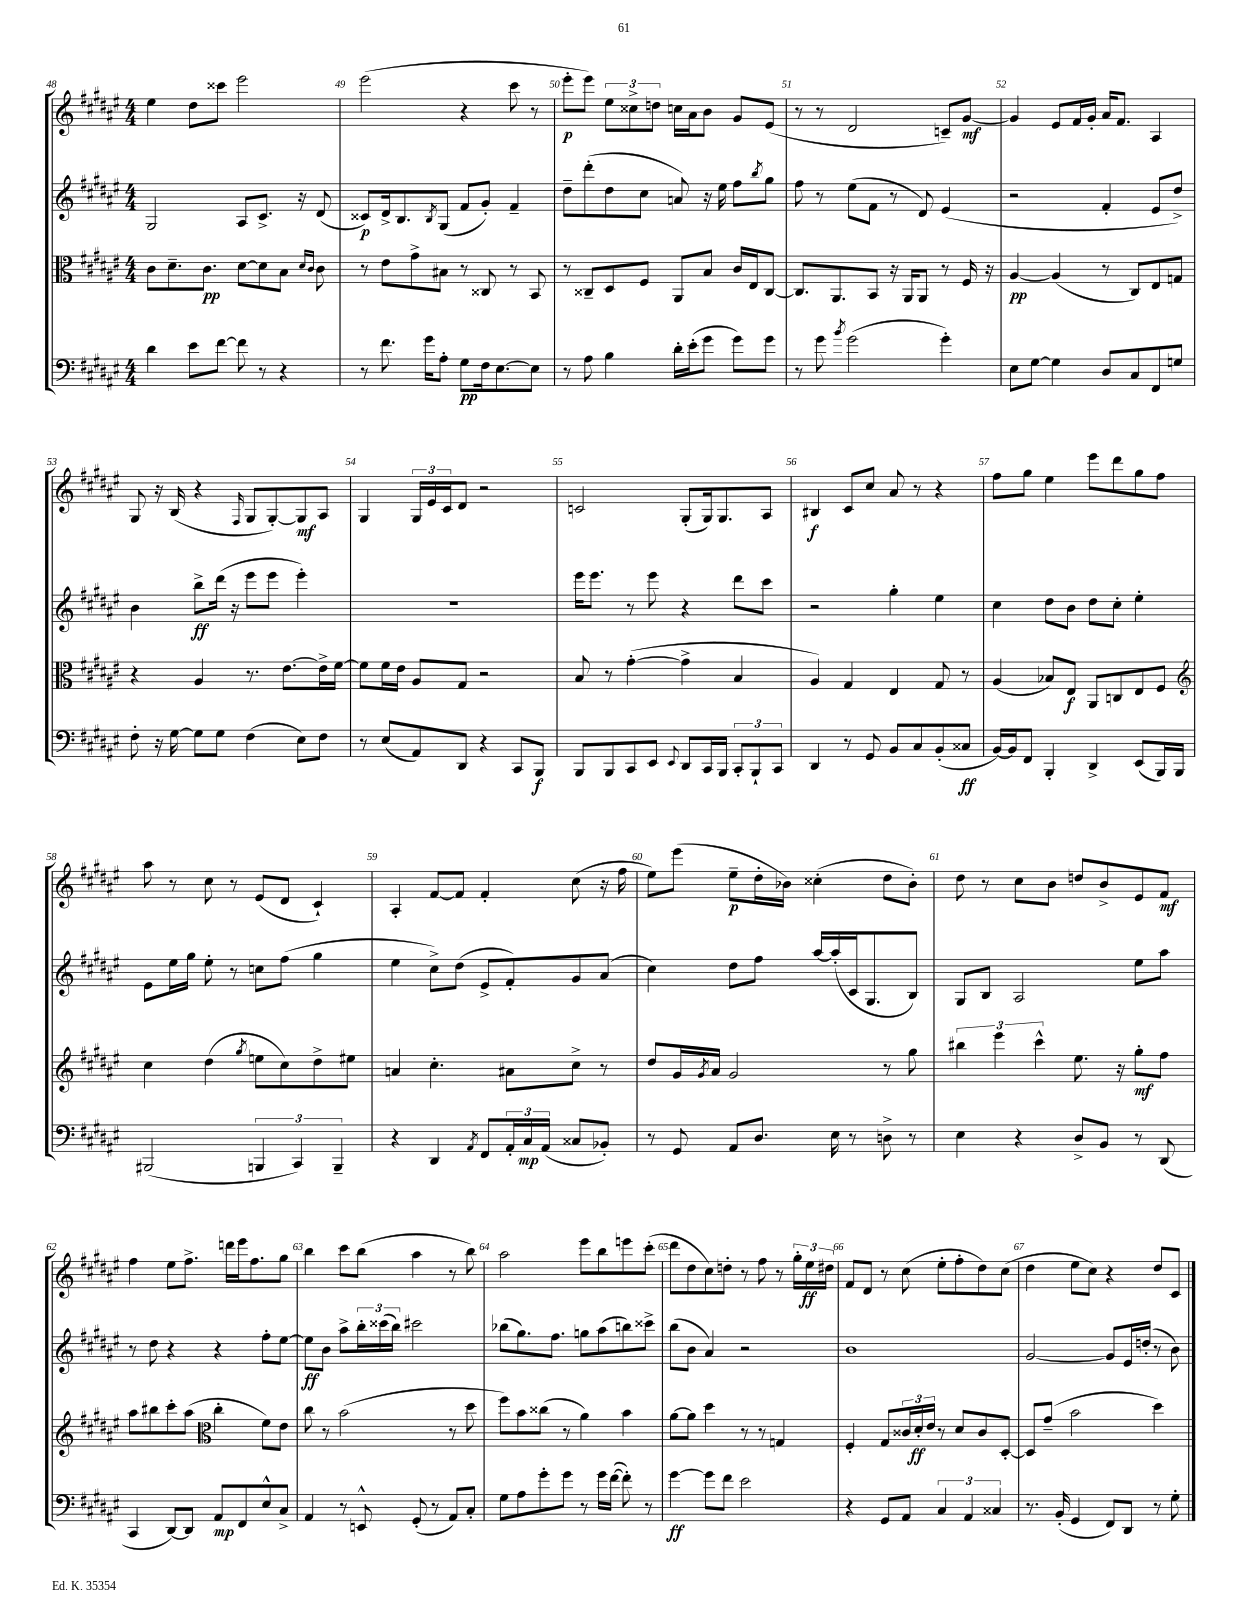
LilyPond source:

<<
\new StaffGroup <<
\new Staff = "s0" {
    \clef treble \key fis \major \numericTimeSignature \time 4/4
    eis''4 dis''8 cisis'''8 eis'''2 |
    eis'''2( r4 cis'''8 r8 |
    eis'''8-.\p eis'''8) \tuplet 3/2 { eis''8 cisis''8-> d''8 } c''16 ais'16 b'8 gis'8 eis'8( |
    r8 r8 dis'2 c'8--) gis'8~\mf |
    gis'4 eis'8 fis'16 gis'16-. ais'16 fis'8. ais4 |
    gis8 r16 b16( r4 \grace { fis16 } gis8 gis8~-.) gis8\mf ais8 |
    gis4 \tuplet 3/2 { gis16 eis'16 cis'16 } dis'8 r2 |
    c'2 gis8-.( gis16) gis8. ais8 |
    bis4\f cis'8 cis''8 ais'8 r8 r4 |
    fis''8 gis''8 eis''4 eis'''8 dis'''8 gis''8 fis''8 |
    ais''8 r8 cis''8 r8 eis'8( dis'8 cis'4-!) |
    ais4-. fis'8~ fis'8 fis'4-. cis''8( r16 fis''16 |
    eis''8) eis'''8( eis''8--\p dis''16-. bes'16) cisis''4-.( dis''8 bes'8-.) |
    dis''8 r8 cis''8 b'8 d''8 b'8-> eis'8 fis'8\mf |
    fis''4 eis''8 fis''8.-> d'''16 eis'''16 fis''8. gis''8 |
    b''4 cis'''8 b''8( ais''4 r8 b''8) |
    ais''2 eis'''8 b''8 e'''8 cis'''8-.( |
    dis'''8 dis''8 cis''8) d''8-. r8 fis''8 r8 \tuplet 3/2 { gis''16-. eis''16\ff dis''16 } |
    fis'8 dis'8 r8 cis''8( eis''8-. fis''8-. dis''8) cis''8( |
    dis''4 eis''8 cis''8) r4 dis''8 cis'8 \bar "|." |
}
\new Staff = "s1" {
    \clef treble \key fis \major \numericTimeSignature \time 4/4
    gis2 ais8 cis'8.-> r16 dis'8( |
    cisis'8\p) dis'16-> b8. \acciaccatura { b8 } gis8( fis'8 gis'8-.) fis'4-- |
    dis''8-- dis'''8-.( dis''8 cis''8 a'8) r16 eis''16 fis''8 \acciaccatura { b''8 } gis''8 |
    fis''8 r8 eis''8( fis'8 r8 dis'8) eis'4( |
    r2 fis'4-. eis'8 dis''8->) |
    b'4 b''8->\ff dis'''16( r16 eis'''8 eis'''8 eis'''4-.) |
    R1 |
    eis'''16 eis'''8. r8 eis'''8 r4 dis'''8 cis'''8 |
    r2 gis''4-. eis''4 |
    cis''4 dis''8 b'8 dis''8 cis''8-. eis''4-. |
    eis'8 eis''16 gis''16 eis''8-. r8 c''8 fis''8( gis''4 |
    eis''4 cis''8->) dis''8( eis'8-> fis'8-.) gis'8 ais'8( |
    cis''4) dis''8 fis''8 ais''16~ ais''16-.( cis'16 gis8. b8) |
    gis8 b8 ais2 eis''8 ais''8 |
    r8 dis''8 r4 r4 fis''8-. eis''8~ |
    eis''8\ff b'8 ais''8-> \tuplet 3/2 { b''16-. cisis'''16( b''16) } cis'''2 |
    bes''8( gis''8.) fis''8. g''8 ais''8( b''8) cisis'''8-> |
    b''8( b'8 ais'4) r2 |
    b'1 |
    gis'2~ gis'8 eis'16 d''16-.( r8 b'8) \bar "|." |
}
\new Staff = "s2" {
    \clef alto \key fis \major \numericTimeSignature \time 4/4
    cis'8 dis'8.-- cis'8.\pp dis'8~ dis'8 b8 \grace { dis'16 cis'16 } cis'8 |
    r8 eis'8 gis'8-> bis8 r8 cisis8 r8 b,8 |
    r8 cisis8-- dis8 fis8 ais,8 b8 cis'16 eis16 cisis8~ |
    cisis8. ais,8. b,8 r16 ais,16 ais,8 r8 fis16 r16 |
    ais4~\pp ais4( r8 cis8) eis8 g8 |
    r4 ais4 r8. eis'8.~ eis'16-> fis'16~ |
    fis'8 fis'16 eis'16 ais8 gis8 r2 |
    b8 r8 gis'4~-.( gis'4-> b4 |
    ais4) gis4 eis4 gis8 r8 |
    ais4( bes8) eis8\f ais,8 c8 eis8 fis8 |
    \clef treble cis''4 dis''4( \acciaccatura { gis''8 } e''8 cis''8) dis''8-> eis''8 |
    a'4 cis''4.-. ais'8 cis''8-> r8 |
    dis''8 gis'16 \acciaccatura { gis'8 } ais'16 gis'2 r8 gis''8 |
    \tuplet 3/2 { bis''4 eis'''4 cis'''4-^ } eis''8. r16 gis''8-.\mf fis''8 |
    ais''8 bis''8 cis'''8-. ais''8( \clef alto cis''4-. fis'8) eis'8 |
    cis''8 r8 b'2( r8 dis''8 |
    fis''8) b'8 cisis''8( r8 ais'4) b'4 |
    ais'8~ ais'8 dis''4 r8 r8 g4 |
    fis4-. gis8 \tuplet 3/2 { cisis'16 dis'16-.\ff eis'16 } r8 dis'8 cisis'8 dis8~-. |
    dis8 gis'8--( b'2 dis''4) \bar "|." |
}
\new Staff = "s3" {
    \clef bass \key fis \major \numericTimeSignature \time 4/4
    dis'4 eis'8 fis'8~ fis'8 r8 r4 |
    r8 fis'8. gis'16 ais8-. gis8\pp fis16 eis8.~ eis8 |
    r8 ais8 b4 dis'16-. eis'16-.( gis'8 gis'8) gis'8 |
    r8 gis'8 \acciaccatura { b'8 } gis'2( gis'4-.) |
    eis8 gis8~ gis4 dis8 cis8 fis,8 g8 |
    fis8-. r16 gis16~ gis8 gis8 fis4( eis8) fis8 |
    r8 eis8( ais,8) dis,8 r4 cis,8 b,,8\f |
    b,,8 b,,8 cis,8 eis,8 \appoggiatura { eis,8 } dis,8 cis,16 b,,16 \tuplet 3/2 { cis,8-. b,,8-! cis,8 } |
    dis,4 r8 gis,8 b,8 cis8 b,8-.( cisis8\ff |
    b,16~) b,16 fis,8 b,,4-. dis,4-> eis,8( b,,16) b,,16 |
    bis,,2( \tuplet 3/2 { b,,4 cis,4) b,,4-- } |
    r4 dis,4 \acciaccatura { ais,8 } fis,8 \tuplet 3/2 { ais,16-. cis16\mp ais,16( } cisis8 bes,8-.) |
    r8 gis,8 ais,8 dis8. eis16 r8 d8-> r8 |
    eis4 r4 dis8-> b,8 r8 dis,8( |
    cis,4 dis,8~) dis,8 ais,8\mp fis,8 eis8-^ cis8-> |
    ais,4 r8 e,8-^ gis,8-.( r8 ais,8) cis8-. |
    gis8 ais8 gis'8-. gis'8 r8 gis'16 fis'16~( fis'8-.) r8 |
    gis'4~\ff gis'8 fis'8 eis'2 |
    r4 gis,8 ais,8 \tuplet 3/2 { cis4 ais,4 cisis4 } |
    r8. b,16-.( gis,4 fis,8) dis,8 r8 gis8-. \bar "|." |
}
>>
>>
\layout { \context { \Score currentBarNumber = #48 \override BarNumber.break-visibility = ##(#f #t #t) barNumberVisibility = #all-bar-numbers-visible } }
